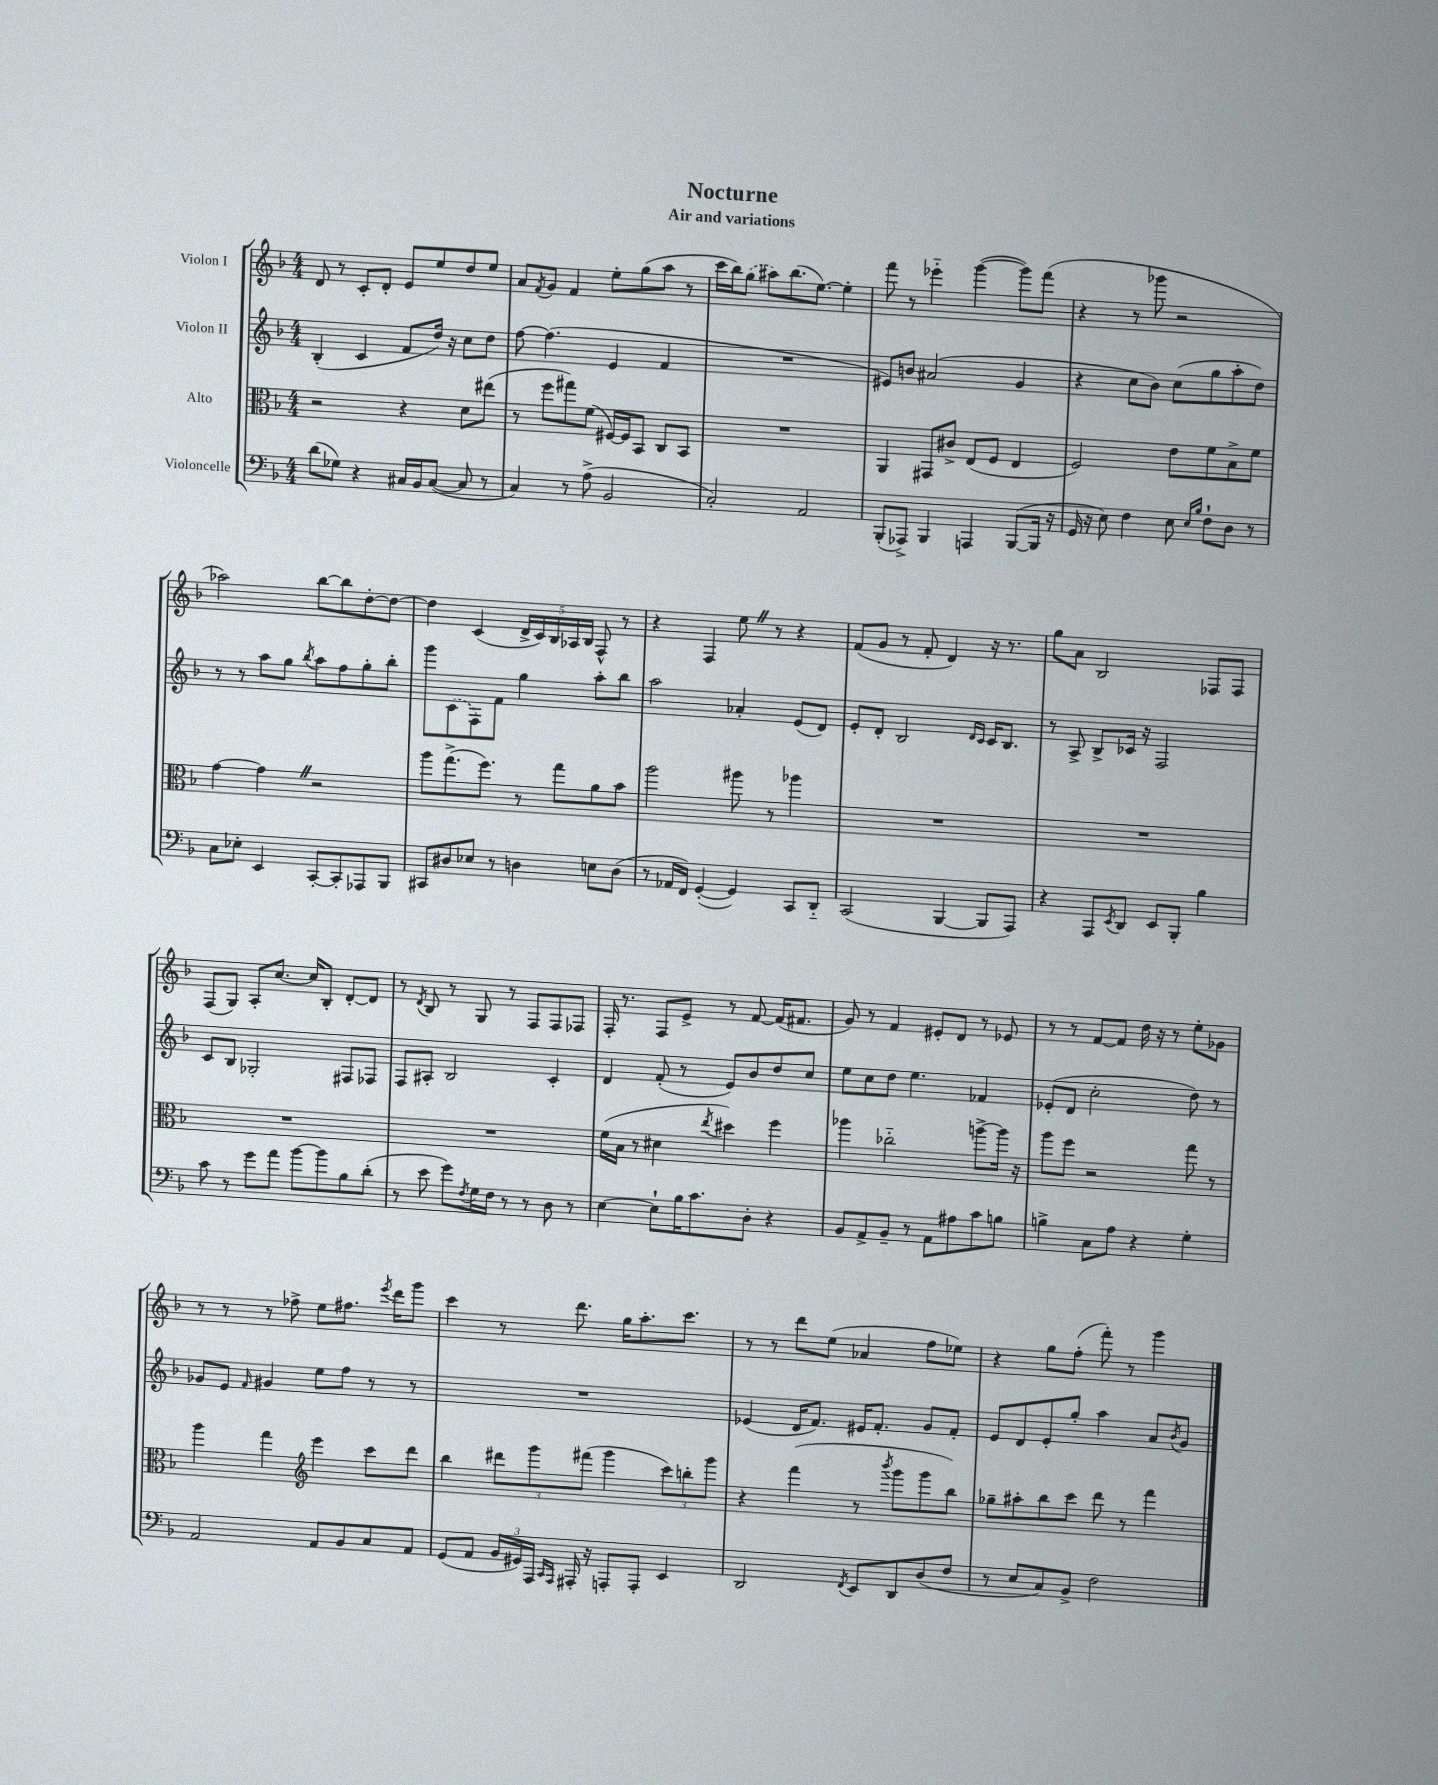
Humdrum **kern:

**kern	**kern	**kern	**kern
*staff4	*staff3	*staff2	*staff1
*clefF4	*clefC3	*clefG2	*clefG2
*k[b-]	*k[b-]	*k[b-]	*k[b-]
*M4/4	*M4/4	*M4/4	*M4/4
(8d	2r	(4B-'	8d
8G-)	.	.	8r
4r	.	4c	8c'
.	.	.	8d'
16C#	4r	8f	8e
16BB-	.	.	.
([8C#	.	16dd)	8ee
.	.	16r	.
8C#]	8d	8cc	8dd
8r	(8ee#	8dd	8ee
=	=	=	=
4C)	8r	[8ff	8a
.	.	.	8qf
.	8ff	(4.ff]	8g
8r	8gg#)	.	4f
(8A^	(8f	.	.
2BB-	[16F#)	4e	8ee'
.	16F#]	.	.
.	8BB-	.	(8gg
.	8C	4f	8aa
.	8BB-	.	8r
=	=	=	=
2C')	1r	1r	16ccc
.	.	.	16bb-)
.	.	.	(8gg
.	.	.	8aa#)
.	.	.	(8.bb-
2AA	.	.	.
.	.	.	[8.ee)
.	.	.	4ee']
=	=	=	=
(8BBB-'	4AA	8e#)	8fff
8AAA-^)	.	8b	8r
4BBB-	8GG#	(2a#	4eee-'~
.	8c#^	.	.
4AAA	(8E	.	([4ggg
.	8F	.	.
([8BBB-	4E	4g	8ggg])
16BBB-]	.	.	(8fff
16r	.	.	.
=	=	=	=
16GG	2F)	4r	4r
16r	.	.	.
8E)	.	.	.
4F	.	8cc	8r
.	.	8b-)	8ggg-
8E	8e	(8cc	2r
16qqE	.	.	.
16qqB-	.	.	.
8F`	8f	8gg	.
8D	8B-^	8aa'	.
8r	8f	8dd)	.
=	=	=	=
8C	[4g	8r	2aa-)
8E-'	.	8r	.
4EE	4g]	8aa	.
.	.	8gg	.
.	.	8qbb-	.
[8CC'	2r	8aa	[8bb-
8CC']	.	8ff	8bb-]
8AAA-	.	8gg'	[8dd'
8BBB-	.	8bb-'	8dd_
=	=	=	=
8CC#	8aa	8ggg	4dd]
8D#	(8.gg^	(8c	.
8E-	.	8F)	(4c
.	8.ff)	.	.
8r	.	8f	.
4D	8r	4gg	20d^
.	.	.	20c)
.	.	.	20B-
.	8gg	.	.
.	.	.	20A-
.	.	.	20B-
8E	8a	8aa'	8F^^
(8D	8b-	8bb-	8r
=	=	=	=
8r	2aa	2aa	4r
16AA-	.	.	.
16FF)	.	.	.
([4GG'	.	.	4F
4GG])	8aa#	4a-'	8ee
.	8r	.	8r
8CC	4aa-	(8e	4r
8DD'~	.	8d)	.
=	=	=	=
(2CC	1r	8e'	(8f
.	.	8d'	8g
.	.	2B-	8r
.	.	.	8f'
[4BBB-	.	.	4d)
.	.	16qqd	.
.	.	16qqc	.
8BBB-]	.	16c	16r
.	.	8.B-	8.r
8AAA)	.	.	.
=	=	=	=
4r	1r	8r	8gg
.	.	8A^	8a
8AAA	.	8B-^	2B-
8qEE	.	.	.
8DD	.	16c-	.
.	.	16r	.
8EE	.	2F	.
8BBB-'	.	.	.
4B-	.	.	8F-
.	.	.	8F-
=	=	=	=
8c	1r	8c	(8F
8r	.	8B-	8G)
8g	.	2G-'	8A'
8a	.	.	[8.cc
[8b-	.	.	.
.	.	.	16cc]
8b-]	.	.	8B-'
8B-	.	8F#	[8d'
(8d'	.	8F-	8d]
=	=	=	=
8r	1r	8F	8r
.	.	.	8qd
8e	.	8A#'	8B-
8g)	.	2B-	8r
8qF	.	.	.
16G	.	.	8G
16F	.	.	.
8r	.	.	8r
8r	.	.	8F
8D	.	4c'	8F
8r	.	.	8F-
=	=	=	=
[4E	(16f	4d	16F'
.	16B-	.	8.r
.	8r	.	.
8E`]	4d#	(8f'	8F
16B-	.	8r	8e^
8.c	.	.	.
.	8qee	.	.
.	4dd#)	8e)	8r
8D'	.	8b-	[8f
4r	4ff	8dd	(16f]
.	.	.	8.f#
.	.	8cc	.
=	=	=	=
8BB-	4aa-	8ee	8g)
8AA^	.	8cc	8r
8BB-~	2cc-'~	8dd	4f
8r	.	4.ee	.
8AA	.	.	8e#'
8A#	.	.	8d
8c	[8aa^	4f-	8r
8B	16aa]	.	8e-
.	16r	.	.
=	=	=	=
4B^	8aa	(8e-'	8r
.	8ff	8d	8r
8C	2r	2cc'	[8f
8A	.	.	8f]
4r	.	.	16dd
.	.	.	16r
.	.	.	8r
4G'	8gg	8dd)	8ee'
.	8r	8r	8g-
=	=	=	=
2AA	4aa	8g-	8r
.	.	8e	8r
.	.	16qqf	.
.	4gg	4g#	8r
.	.	.	8ff-^
*	*clefG2	*	*
8AA	4eee	8ee	8ee
8BB-	.	8ff	8.ff#
8C	8ccc	8r	.
.	.	.	8qeee
.	.	.	16ddd
8AA	8ddd	8r	8ggg
=	=	=	=
(8GG	4bb-	1r	4ccc
8AA	.	.	.
24BB-	12ddd#	.	8r
24GG#)	.	.	.
24AAA	12ggg	.	.
16qqCC	.	.	.
16qqAAA	.	.	.
16AAA#'	.	.	8.ddd
.	(12fff#	.	.
16r	.	.	.
8AAA'	4ggg	.	.
.	.	.	16gg
8AAA'	.	.	8.aa'
4EE	12ccc)	.	.
.	.	.	8.ccc
.	12bb'	.	.
.	12ggg	.	.
=	=	=	=
2DD	4r	(4e-	8r
.	.	.	8r
.	(4fff	16d	8ddd
.	.	8.f)	.
.	.	.	(8ee
8qFF	.	.	.
8EE	8r	16e#	4a-
.	.	8.f'	.
.	8qbbb-	.	.
8DD	8ggg	.	.
(8D	8ggg	8g	8ff
8F	8bb-)	8f'	8ee-)
=	=	=	=
8r	8gg-~	8e	4r
8E	8aa#'	8d	.
8C)	8bb-	8e'	8gg
8BB-^	8ccc	8gg'	(8ff'
2F	8ddd	4aa	8fff')
.	8r	.	8r
.	4fff	8a	4ggg
.	.	8qb-	.
.	.	8g	.
==	==	==	==
*-	*-	*-	*-
